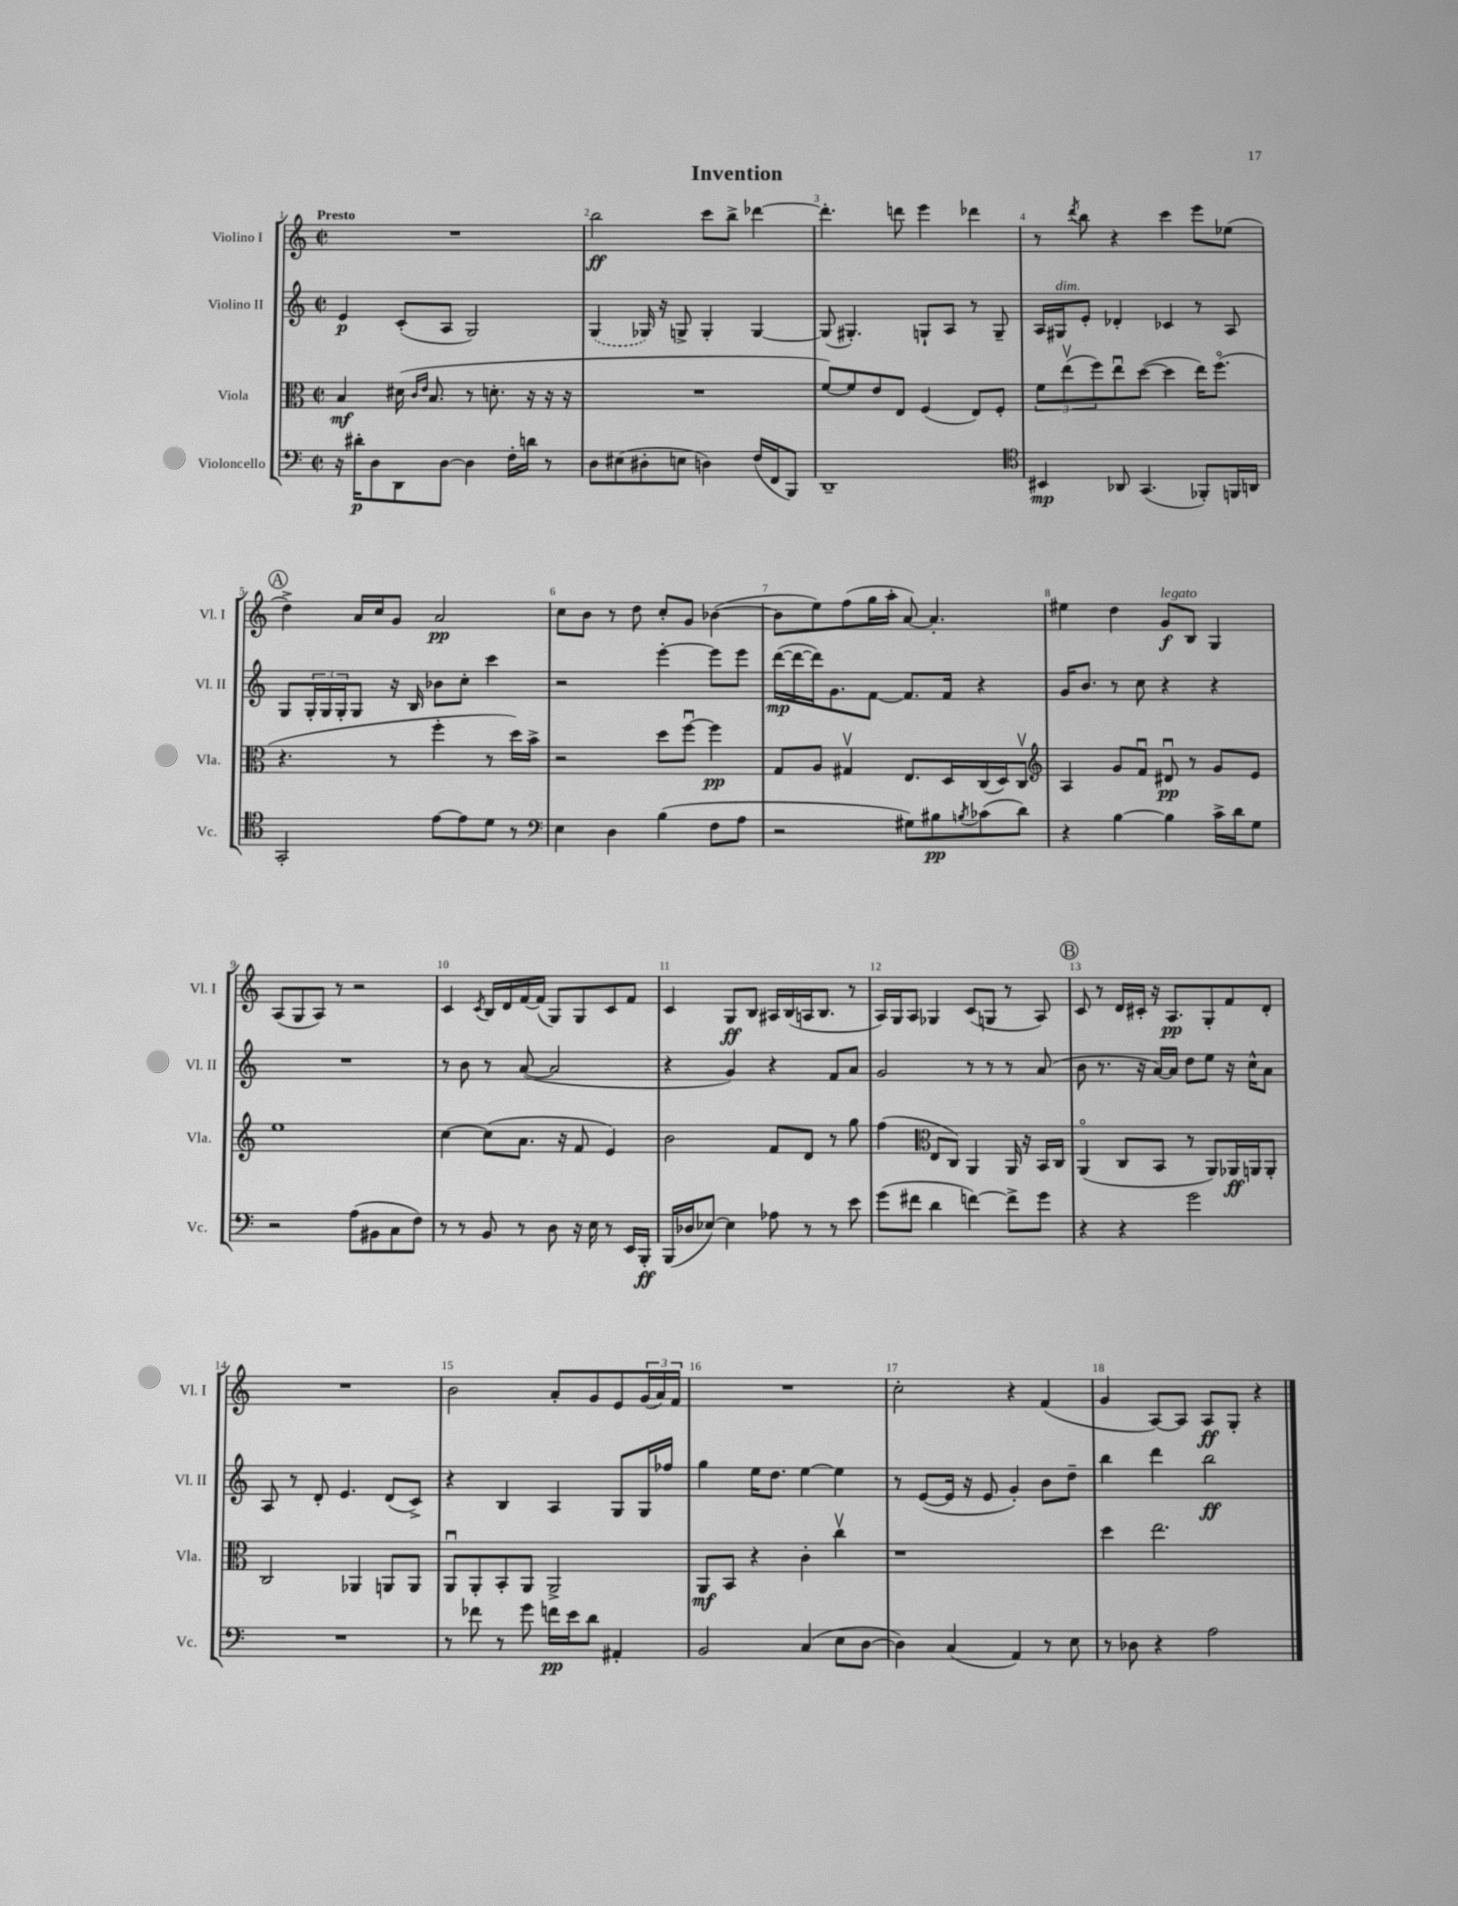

**kern	**kern	**kern	**kern
*staff4	*staff3	*staff2	*staff1
*clefF4	*clefC3	*clefG2	*clefG2
*k[]	*k[]	*k[]	*k[]
*M2/2	*M2/2	*M2/2	*M2/2
*met(c|)	*met(c|)	*met(c|)	*met(c|)
16r	4B	4e	1r
16d#'	.	.	.
8D	.	.	.
8DD	(16d#	(8c'	.
.	16qqc	.	.
.	16qqe	.	.
.	8.B	.	.
[8D	.	8A	.
4D]	8r	2G)	.
.	8.d'	.	.
16F'	.	.	.
16d	16r	.	.
8r	16r	.	.
.	16r	.	.
=	=	=	=
8D	1r	(4G	2bb
(8E#	.	.	.
8D#'	.	16G-)	.
.	.	16r	.
8E	.	8G^	.
4D)	.	4G'	8ccc
.	.	.	8bb^
(16F	.	[4G	[4ddd-
16FF	.	.	.
8BBB)	.	.	.
=	=	=	=
1DD~	[8f)	(8G]	4.ddd-']
.	8f]	4.G#')	.
.	8e	.	.
.	8E	.	8ddd
.	(4F	8G`	4eee
.	.	8A	.
.	8E)	8r	4ddd-
.	8F'	8G~	.
=	=	=	=
*clefC4	*	*	*
4BB#	12f	16A	8r
.	.	16G#	.
.	(12eev	.	.
.	.	.	8qddd
.	.	8e'	8bb
.	12ff)	.	.
8AA-	8eeu	4d-'	4r
(4.GG	([8dd	.	.
.	4dd]	4c-	4ccc
8FF-')	16ee)	8r	8eee
.	(8.ffo	.	.
16FF	.	8A	(8ee-
16AA	.	.	.
=	=	=	=
2GG'	4.r	8G	4dd^)
.	.	24G'	.
.	.	24G	.
.	.	24G'	.
.	.	8G	16a
.	.	.	16cc
.	8r	16r	8g
.	.	16B	.
[8e	4ff'	8b-	2a
8e]	.	8cc'	.
8d	8r	4ccc	.
8r	16dd)	.	.
.	16b^	.	.
=	=	=	=
*clefF4	*	*	*
4E	2r	2r	8cc
.	.	.	8b
4D	.	.	8r
.	.	.	8dd
(4B	8dd	[4eee'	8cc'
.	[8ffu	.	8g
8F	4ff]	8eee]	([4b-
8A	.	8eee	.
=	=	=	=
2r	8G	([16ddd	8b-]
.	.	16ddd_	.
.	8A	16ddd])	8ee)
.	.	8.g	.
.	4G#v	.	(8ff
.	.	[8f	16gg
.	.	.	16aa'
8G#)	8.E	8.f]	[8a)
8B#	.	.	4.a']
.	16D	16f	.
8qB	.	.	.
(8c-	(16C	4r	.
.	16D)	.	.
8d)	8Cv	.	.
=	=	=	=
*	*clefG2	*	*
4r	4A	16g	4ee#
.	.	8.b	.
[4B	8g	8r	4dd
.	8fu	8cc	.
4B]	8d#u	4r	8g
.	8r	.	8B
16c^	8g	4r	4G
16d	.	.	.
8G	8e	.	.
=	=	=	=
2r	1ee	1r	(8A
.	.	.	8G
.	.	.	8A)
.	.	.	8r
(8A	.	.	2r
8BB#	.	.	.
8C	.	.	.
8F)	.	.	.
=	=	=	=
8r	[4cc	8r	4c
8r	.	8b	.
.	.	.	8qc
8BB	(8cc]	8r	16B
.	.	.	16d
8r	8.a	([8a	[16f
.	.	.	(16f]
8D	.	2a]	8G)
.	16r	.	.
16r	8f	.	8G
16E	.	.	.
8r	4e)	.	8c
16EE	.	.	8f
16BBB'	.	.	.
=	=	=	=
(16BBB	2b	4r	4c
16D-	.	.	.
[8E-)	.	.	.
4E-]	.	4g)	8G
.	.	.	8B
8A-	8f	4r	16A#
.	.	.	(16B
8r	8d	.	16A
.	.	.	8.B
8r	8r	8f	.
8e	8gg	8a	8r
=	=	=	=
(8g	(4ff	2g	16A)
.	.	.	16G
8f#	.	.	8A
*	*clefC3	*	*
4d	8E	.	4G-
.	8C)	.	.
[4f)	4AA	8r	(8c
.	.	8r	8G
8f^]	16AA	8r	8r
.	16r	.	.
8g	16BB	(8a	8A)
.	16C	.	.
=	=	=	=
4r	(4AAo	8b	8c
.	.	8.r	8r
4r	8C	.	16d
.	.	16r	16c#'
.	8BB	[16a)	16r
.	.	16a]	8.A
2g	8r	8dd	.
.	8AA)	8ee	8G'
.	16AA-	16r	8f
.	16AA	16cc^^	.
.	8AA'	8a	8d'
=	=	=	=
1r	2C	8A	1r
.	.	8r	.
.	.	8d'	.
.	.	4.e	.
.	4AA-	.	.
.	8AA	(8d	.
.	8AA	8c^)	.
=	=	=	=
8r	8AAu	4r	2b
8f-	8AA'	.	.
8r	8BB'	4B	.
8g	8AA	.	.
16f	2AA^	4A	8a'
16e	.	.	.
8d	.	.	8g
4AA#'	.	8G	8e
.	.	16G	(24g
.	.	.	24a)
.	.	16ff-	.
.	.	.	24f
=	=	=	=
2BB	8AA	4gg	1r
.	8BB	.	.
.	4r	16ee	.
.	.	8.dd	.
(4C	4c'	[4ee	.
8E	4ccv	4ee]	.
[8D	.	.	.
=	=	=	=
4D])	1r	8r	2cc'
.	.	([8e	.
(4C	.	16e]	.
.	.	16r	.
.	.	8e	.
4AA)	.	4g')	4r
8r	.	8b	(4f
8E	.	8dd~	.
=	=	=	=
8r	4dd	4bb	4g
8D-	.	.	.
4r	2.ee	4ddd	[8A)
.	.	.	8A]
2A	.	2bb	8A
.	.	.	8G'
.	.	.	4r
==	==	==	==
*-	*-	*-	*-
